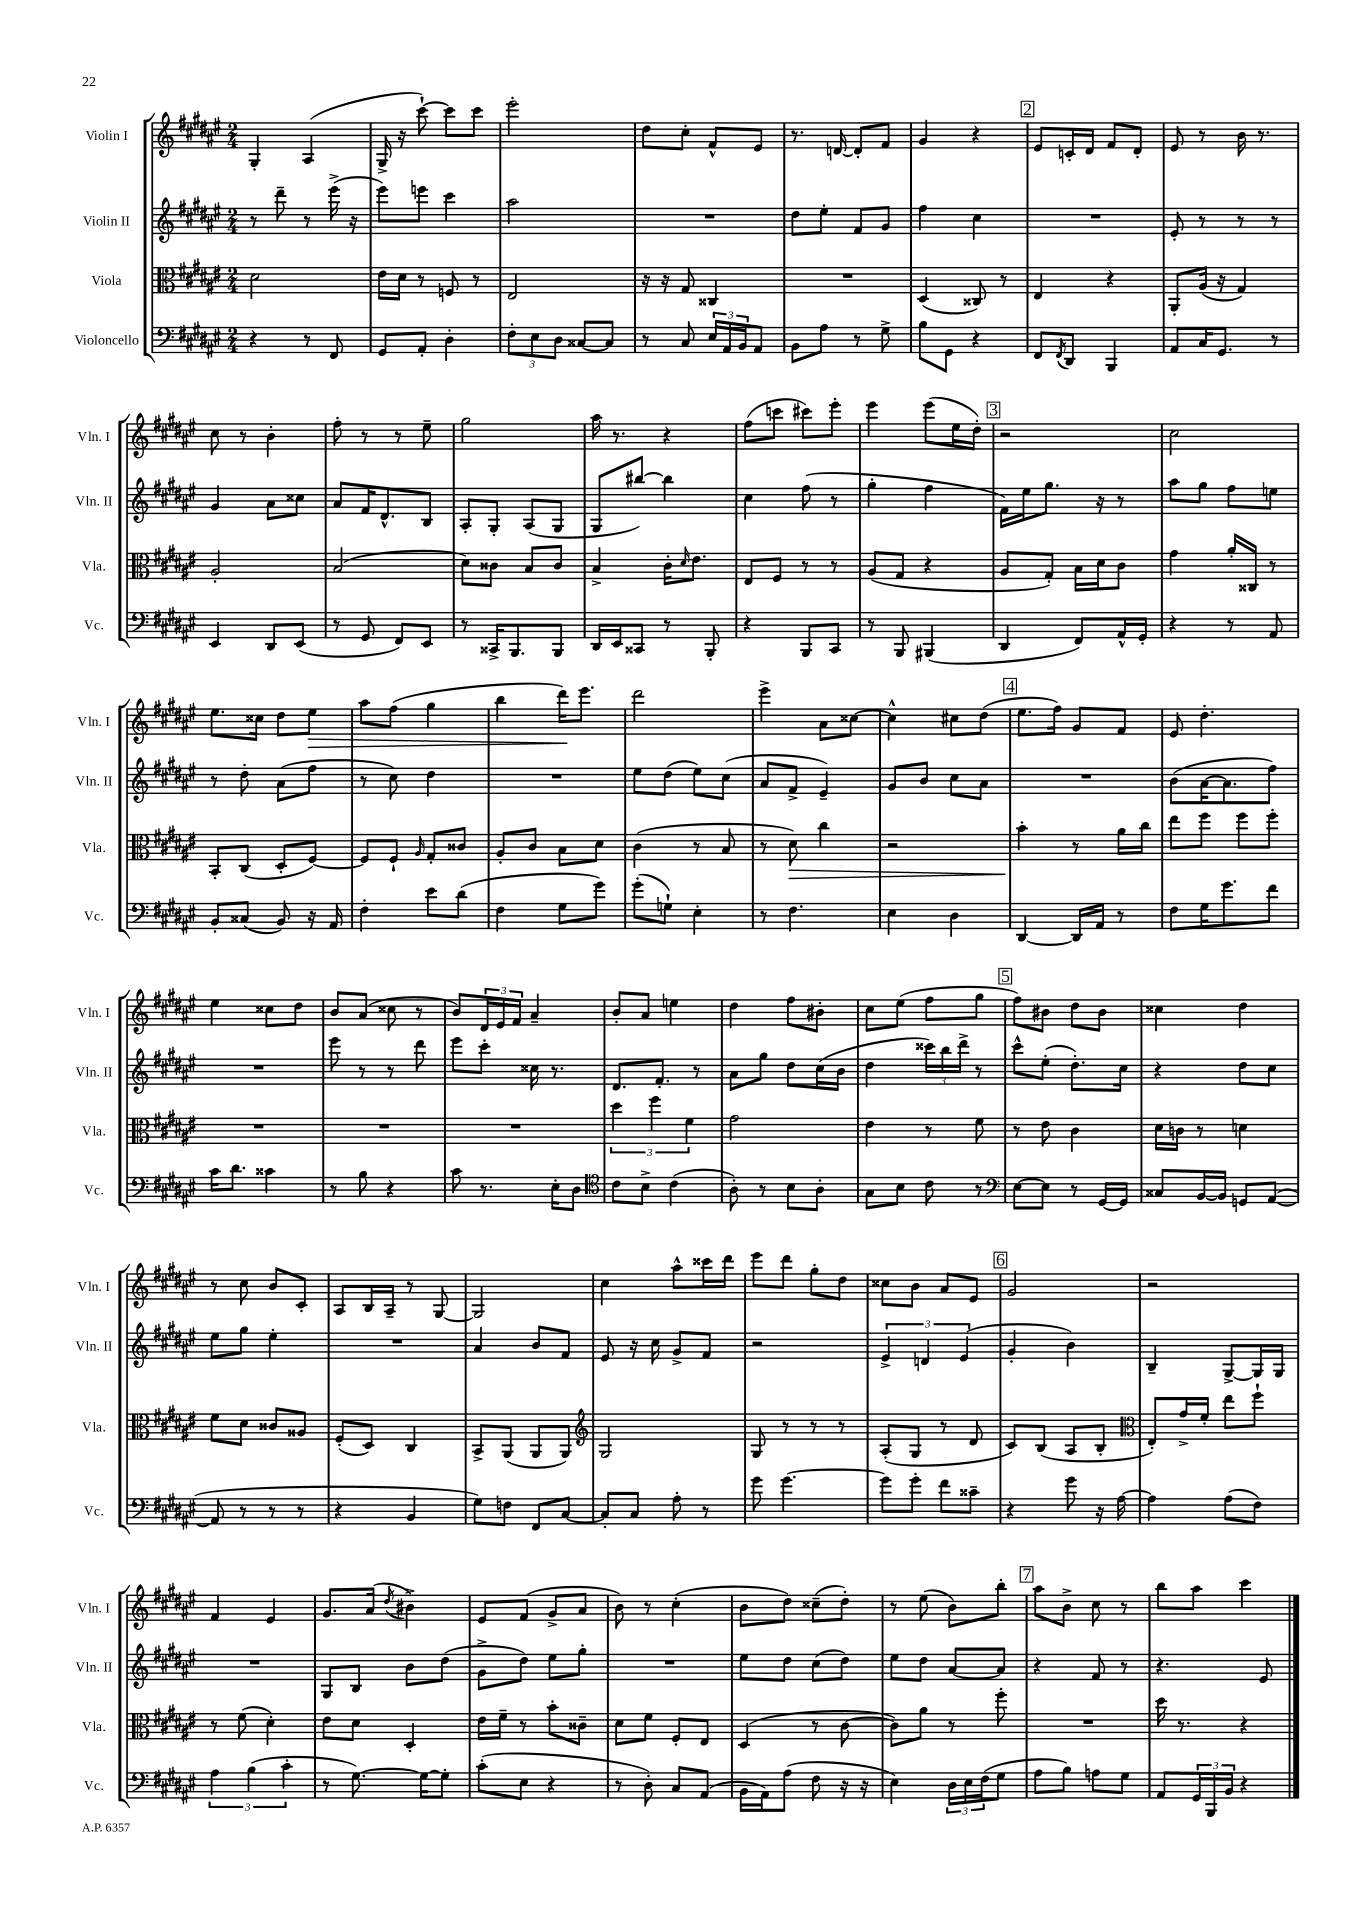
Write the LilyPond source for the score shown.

<<
\new StaffGroup <<
\new Staff = "s0" \with { instrumentName = "Violin I" shortInstrumentName = "Vln. I" } {
    \clef treble \key fis \major \numericTimeSignature \time 2/4
    gis4-. ais4( |
    gis16-> r16 cis'''8~-!) cis'''8 cis'''8 |
    eis'''2-. |
    dis''8 cis''8-. fis'8-^ eis'8 |
    r8. d'16~ d'8-. fis'8 |
    gis'4 r4 |
    \mark \markup { \box "2" } eis'8 c'16-. dis'16 fis'8 dis'8-. |
    eis'8 r8 b'16 r8. |
    cis''8 r8 b'4-. |
    fis''8-. r8 r8 eis''8-- |
    gis''2 |
    ais''16 r8. r4 |
    fis''8( c'''8 cis'''8) eis'''8-. |
    eis'''4 eis'''8( eis''16 dis''16-.) |
    \mark \markup { \box "3" } r2 |
    cis''2 |
    eis''8. cisis''16 dis''8 eis''8\> |
    ais''8 fis''8( gis''4 |
    b''4 dis'''16\!) eis'''8. |
    dis'''2 |
    eis'''4-> ais'8 cisis''8~ |
    cisis''4-^ cis''8 dis''8( |
    \mark \markup { \box "4" } eis''8. fis''16) gis'8 fis'8 |
    eis'8 dis''4.-. |
    eis''4 cisis''8 dis''8 |
    b'8 ais'8( cisis''8 r8 |
    b'8) \tuplet 3/2 { dis'16 eis'16 fis'16 } ais'4-- |
    b'8-. ais'8 e''4 |
    dis''4 fis''8 bis'8-. |
    cis''8 eis''8( fis''8 gis''8 |
    \mark \markup { \box "5" } fis''8) bis'8 dis''8 bis'8 |
    cisis''4 dis''4 |
    r8 cis''8 b'8 cis'8-. |
    ais8 b16 ais16-- r8 gis8~ |
    gis2 |
    cis''4 ais''8-^ cisis'''16 dis'''16 |
    eis'''8 dis'''8 gis''8-. dis''8 |
    cisis''8 b'8 ais'8 eis'8 |
    \mark \markup { \box "6" } gis'2 |
    r2 |
    fis'4 eis'4 |
    gis'8. ais'16( \acciaccatura { dis''8 } bis'4->) |
    eis'8 fis'8( gis'8-> ais'8 |
    b'8) r8 cis''4-.( |
    b'8 dis''8) cisis''8--( dis''8-.) |
    r8 eis''8( b'8) b''8-. |
    \mark \markup { \box "7" } ais''8 b'8-> cis''8 r8 |
    b''8 ais''8 cis'''4 \bar "|." |
}
\new Staff = "s1" \with { instrumentName = "Violin II" shortInstrumentName = "Vln. II" } {
    \clef treble \key fis \major \numericTimeSignature \time 2/4
    r8 dis'''8-- r8 eis'''16->( r16 |
    eis'''8) e'''8 cis'''4 |
    ais''2 |
    R2 |
    dis''8 eis''8-. fis'8 gis'8 |
    fis''4 cis''4 |
    \mark \markup { \box "2" } R2 |
    eis'8-. r8 r8 r8 |
    gis'4 ais'8 cisis''8 |
    ais'8 fis'16 dis'8.-^ b8 |
    ais8-. gis8-. ais8( gis8 |
    gis8 bis''8~) bis''4 |
    cis''4 fis''8( r8 |
    gis''4-. fis''4 |
    \mark \markup { \box "3" } fis'16) eis''16 gis''8. r16 r8 |
    ais''8 gis''8 fis''8 e''8 |
    r8 dis''8-. ais'8( fis''8 |
    r8 cis''8) dis''4 |
    R2 |
    eis''8 dis''8( eis''8) cis''8( |
    ais'8 fis'8-> eis'4--) |
    gis'8 b'8 cis''8 ais'8 |
    \mark \markup { \box "4" } R2 |
    b'8( ais'16~ ais'8. fis''8) |
    R2 |
    eis'''8 r8 r8 dis'''8 |
    eis'''8 cis'''8-. cisis''16 r8. |
    dis'8. fis'8.-. r8 |
    ais'8 gis''8 dis''8 cis''16( b'16 |
    dis''4 \tuplet 3/2 { cisis'''16) b''16 dis'''16-> } r8 |
    \mark \markup { \box "5" } cis'''8-^ eis''8-.( dis''8.-.) cis''16 |
    r4 dis''8 cis''8 |
    eis''8 gis''8 eis''4-. |
    R2 |
    ais'4 b'8 fis'8 |
    eis'8 r16 cis''16 gis'8-> fis'8 |
    r2 |
    \tuplet 3/2 { eis'4-> d'4 eis'4( } |
    \mark \markup { \box "6" } gis'4-. b'4) |
    b4-- gis8~-> gis16 gis16 |
    R2 |
    gis8 b8 b'8 dis''8( |
    gis'8-> dis''8) eis''8 gis''8-. |
    R2 |
    eis''8 dis''8 cis''8( dis''8) |
    eis''8 dis''8 ais'8~ ais'8 |
    \mark \markup { \box "7" } r4 fis'8 r8 |
    r4. eis'8 \bar "|." |
}
\new Staff = "s2" \with { instrumentName = "Viola" shortInstrumentName = "Vla." } {
    \clef alto \key fis \major \numericTimeSignature \time 2/4
    dis'2 |
    eis'16 dis'16 r8 f8 r8 |
    eis2 |
    r16 r16 gis8 cisis4 |
    R2 |
    dis4( cisis8) r8 |
    \mark \markup { \box "2" } eis4 r4 |
    ais,8-. ais16( r16 gis4) |
    ais2-. |
    b2( |
    dis'8) cisis'8 b8 cisis'8 |
    b4-> cis'16-. \grace { dis'16 } eis'8. |
    eis8 fis8 r8 r8 |
    ais8( gis8 r4 |
    \mark \markup { \box "3" } ais8 gis8-.) b16 dis'16 cis'8 |
    gis'4 ais'16-. cisis16 r8 |
    b,8-. cis8( dis8-. fis8~) |
    fis8 fis8-! \grace { ais16 } gis8-. cisis'8 |
    ais8-. cis'8 b8 dis'8 |
    cis'4( r8 b8 |
    r8 dis'8\>) cis''4 |
    r2 |
    \mark \markup { \box "4" } b'4-.\! r8 ais'16 cis''16 |
    eis''8 fis''8 fis''8 fis''8-. |
    R2 |
    R2 |
    R2 |
    \tuplet 3/2 { dis''4 fis''4 fis'4 } |
    gis'2 |
    eis'4 r8 fis'8 |
    \mark \markup { \box "5" } r8 eis'8 cis'4 |
    dis'16 c'16 r8 d'4 |
    fis'8 dis'8 cisis'8 aisis8 |
    fis8-.( dis8) cis4 |
    b,8-> ais,8( ais,8 ais,8) |
    \clef treble gis2 |
    gis8 r8 r8 r8 |
    ais8-.( gis8 r8 dis'8 |
    \mark \markup { \box "6" } cis'8) b8( ais8 b8-. |
    \clef alto eis8-.) gis'16-> fis'16-. eis''8 fis''8-! |
    r8 fis'8( dis'4-.) |
    eis'8 dis'8 dis4-. |
    eis'16 fis'16-- r8 b'8-. cisis'8-- |
    dis'8 fis'8 fis8-. eis8 |
    dis4( r8 cis'8~ |
    cis'8) ais'8 r8 fis''8-. |
    \mark \markup { \box "7" } R2 |
    dis''16 r8. r4 \bar "|." |
}
\new Staff = "s3" \with { instrumentName = "Violoncello" shortInstrumentName = "Vc." } {
    \clef bass \key fis \major \numericTimeSignature \time 2/4
    r4 r8 fis,8 |
    gis,8 ais,8-. dis4-. |
    \tuplet 3/2 { fis8-. eis8 dis8 } cisis8~ cisis8 |
    r8 cis8 \tuplet 3/2 { eis16 ais,16 b,16 } ais,8 |
    b,8 ais8 r8 gis8-> |
    b8 gis,8 r4 |
    \mark \markup { \box "2" } fis,8 \acciaccatura { fis,8 } dis,8 b,,4 |
    ais,8 cis16 gis,8. r8 |
    eis,4 dis,8 eis,8( |
    r8 gis,8 fis,8) eis,8 |
    r8 cisis,16-> b,,8. b,,8 |
    dis,16 eis,16 cisis,8 r8 b,,8-. |
    r4 b,,8 cis,8 |
    r8 b,,8 bis,,4( |
    \mark \markup { \box "3" } dis,4 fis,8) ais,16-^ gis,16-. |
    r4 r8 ais,8 |
    b,8-. cisis8( b,8) r16 ais,16 |
    fis4-. eis'8 dis'8( |
    fis4 gis8 gis'8) |
    gis'8-.( g8-!) eis4-. |
    r8 fis4. |
    eis4 dis4 |
    \mark \markup { \box "4" } dis,4~ dis,16 ais,16 r8 |
    fis8 gis16 gis'8. fis'8 |
    cis'16 dis'8. cisis'4 |
    r8 b8 r4 |
    cis'8 r8. eis16-. dis8 |
    \clef tenor cis'8 b8-> cis'4( |
    ais8-.) r8 b8 ais8-. |
    gis8 b8 cis'8 r8 |
    \mark \markup { \box "5" } \clef bass eis8~ eis8 r8 gis,16~ gis,16 |
    cisis8 b,16~ b,16 g,8 ais,8~( |
    ais,8 r8 r8 r8 |
    r4 b,4 |
    gis8) f8 fis,8 cis8~ |
    cis8-. cis8 ais8-. r8 |
    gis'8 gis'4.~ |
    gis'8 gis'8-. fis'8 cisis'8-- |
    \mark \markup { \box "6" } r4 gis'8 r16 ais16~ |
    ais4 ais8( fis8) |
    \tuplet 3/2 { ais4 b4( cis'4-. } |
    r8 gis8.~) gis16~ gis8-. |
    cis'8-.( eis8 r4 |
    r8 dis8-.) cis8 ais,8( |
    b,16 ais,16) ais8( fis8 r16 r16 |
    eis4) \tuplet 3/2 { dis16 eis16 fis16( } gis8 |
    \mark \markup { \box "7" } ais8 b8) a8 gis8 |
    ais,8 \tuplet 3/2 { gis,16 b,,16 b,16 } r4 \bar "|." |
}
>>
>>
\layout { \context { \Score \remove "Bar_number_engraver" } }
